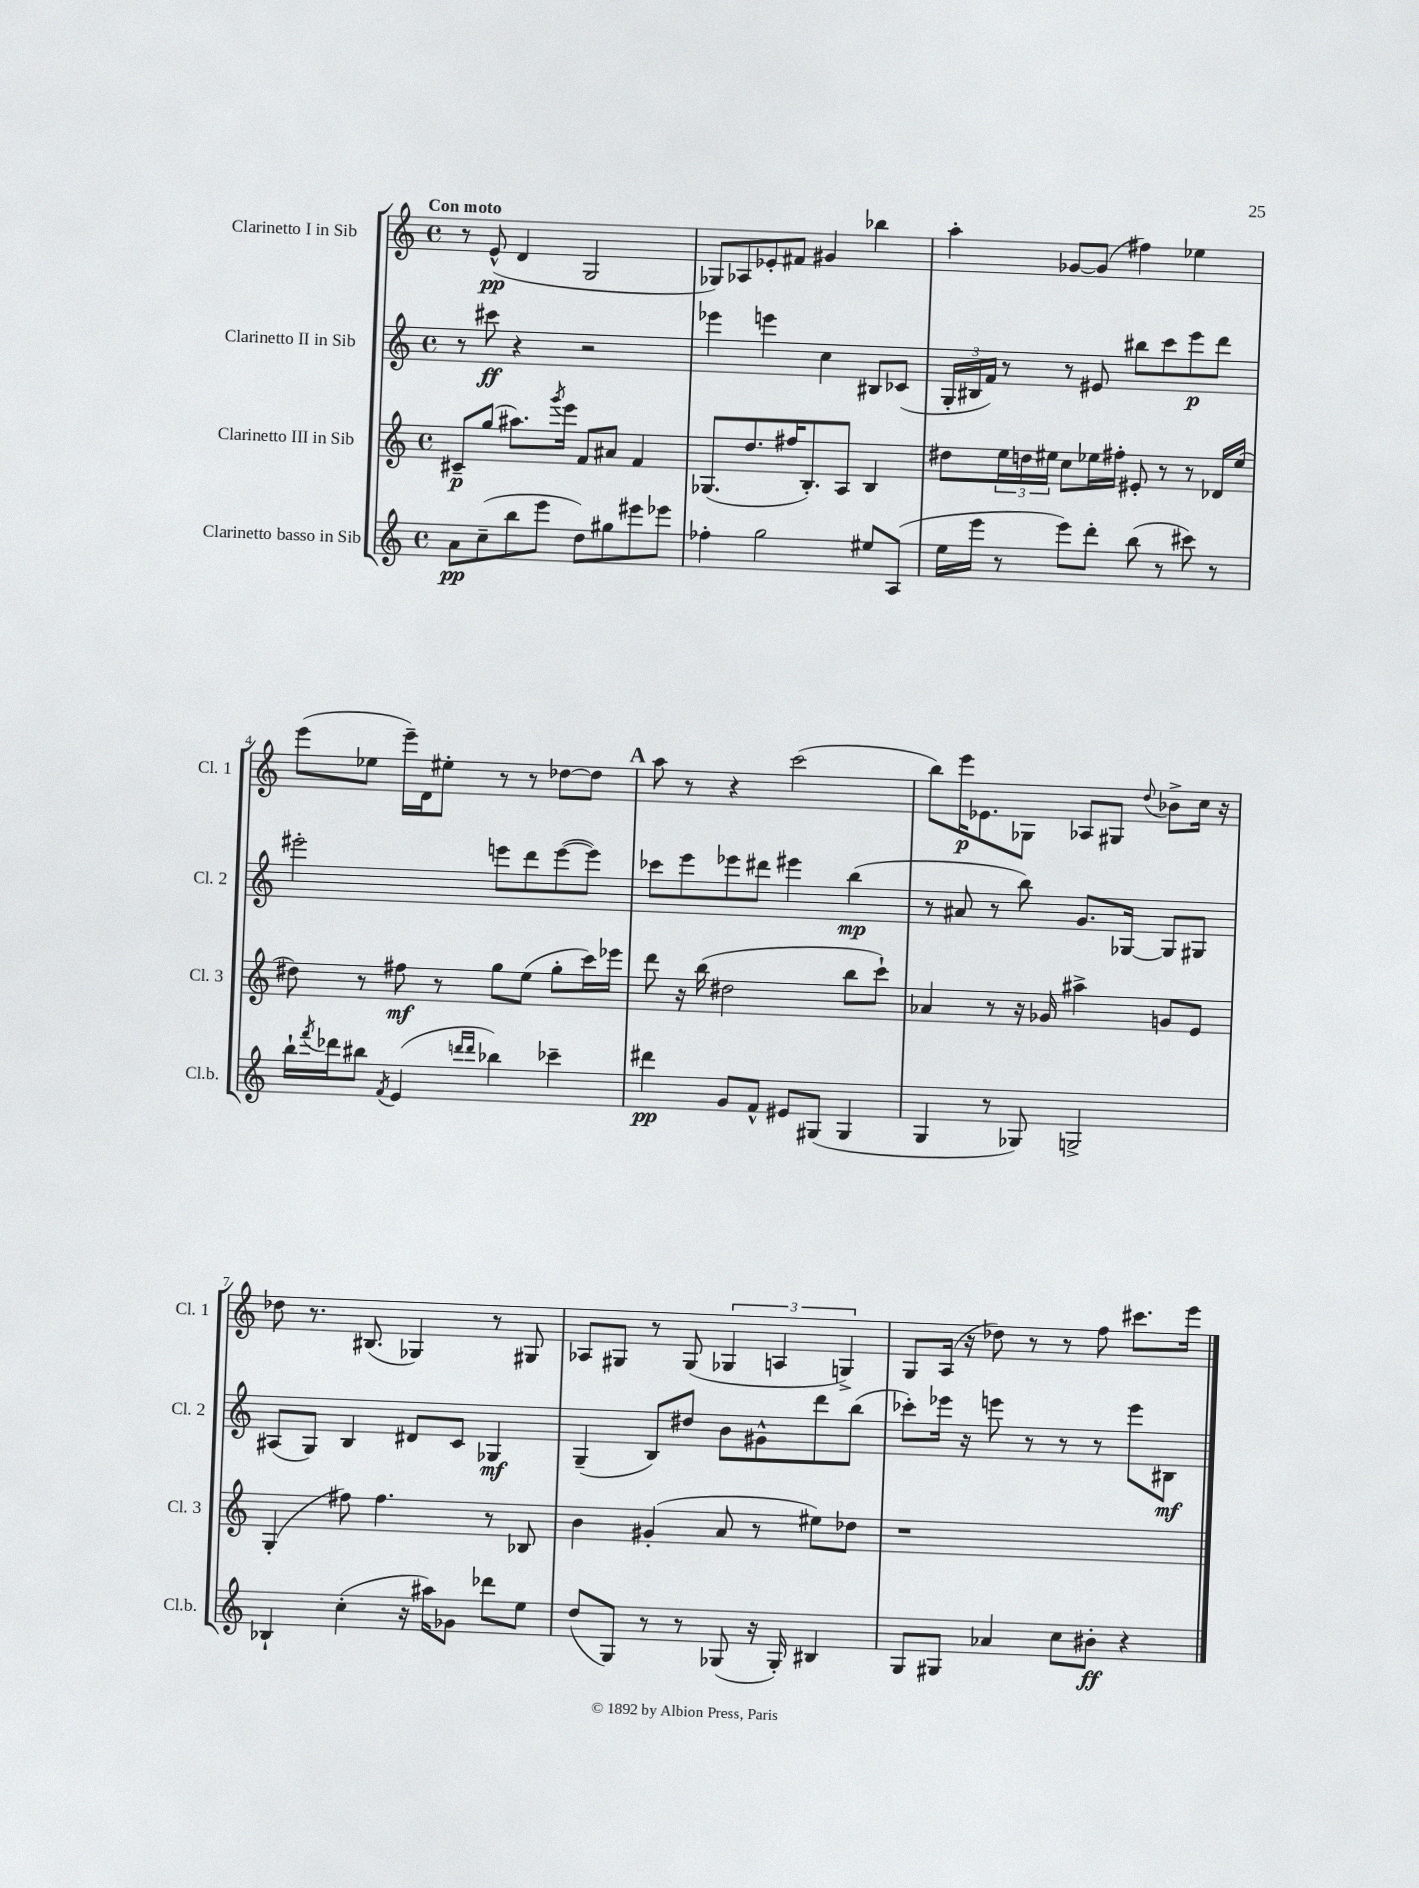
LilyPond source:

<<
\new StaffGroup <<
\new Staff = "s0" \with { instrumentName = "Clarinetto I in Sib" shortInstrumentName = "Cl. 1" } {
    \clef treble \key c \major \defaultTimeSignature \time 4/4 \tempo "Con moto"
    r8 e'8-^\pp( d'4 g2 |
    ges8) aes8 ees'8-. fis'8 gis'4 bes''4 |
    a''4-. ges'8~ ges'8( fis''4) ees''4 |
    e'''8( ees''8 e'''16--) d'16 eis''8-. r8 r8 des''8~ des''8 |
    \mark \markup { \bold "A" } a''8 r8 r4 c'''2( |
    b''8) e'''16\p ees'8. ges8 aes8 gis8 \appoggiatura { d''8 } bes'8-> c''16 r16 |
    des''8 r8. bis8.( ges4) r8 gis8 |
    aes8 gis8 r8 gis8( \tuplet 3/2 { ges4 a4 g4->) } |
    g8 a16( r16 des''8) r8 r8 f''8 cis'''8. e'''16 \bar "|." |
}
\new Staff = "s1" \with { instrumentName = "Clarinetto II in Sib" shortInstrumentName = "Cl. 2" } {
    \clef treble \key c \major \defaultTimeSignature \time 4/4
    r8 cis'''8\ff r4 r2 |
    ees'''4 e'''4 c''4 bis8 ces'8( |
    \tuplet 3/2 { g16-. bis16 f'16) } r8 r8 eis'8 bis''8 c'''8 e'''8\p d'''8 |
    eis'''2-. e'''8 d'''8 e'''8~( e'''8) |
    \mark \markup { \bold "A" } ces'''8 e'''8 ees'''8 dis'''8 eis'''4 b''4\mp( |
    r8 ais'8 r8 b''8) g'8. ges16~ ges8 gis8 |
    ais8( g8) b4 dis'8 c'8 ges4\mf |
    g4--( b8) dis''8 b'8 gis'8-^ d'''8 b''8( |
    ces'''8-.) ees'''16 r16 e'''8 r8 r8 r8 e'''8 bis8\mf \bar "|." |
}
\new Staff = "s2" \with { instrumentName = "Clarinetto III in Sib" shortInstrumentName = "Cl. 3" } {
    \clef treble \key c \major \defaultTimeSignature \time 4/4
    cis'8--\p g''8( ais''8.) \acciaccatura { g'''8 } e'''16 f'8 ais'8 f'4 |
    ges8.( d''8. fis''16 b8.-.) a8 b4 |
    dis''8 \tuplet 3/2 { e''16 d''16 eis''16 } c''8 ees''16 fis''16-. eis'8-. r8 r8 des'16 ees''16( |
    dis''8) r8 fis''8\mf r8 g''8 e''8( g''8-. c'''16) ees'''16 |
    \mark \markup { \bold "A" } d'''8 r16 b''16( dis''2 b''8 c'''8-!) |
    aes'4 r8 r16 ges'16 ais''4-> g'8 e'8 |
    g4-.( fis''8) fis''4. r8 bes8 |
    b'4 gis'4-.( a'8 r8 eis''8) des''8 |
    r1 \bar "|." |
}
\new Staff = "s3" \with { instrumentName = "Clarinetto basso in Sib" shortInstrumentName = "Cl.b." } {
    \clef treble \key c \major \defaultTimeSignature \time 4/4
    a'8\pp c''8--( b''8 e'''8 d''8) gis''8 eis'''8 ees'''8 |
    fes''4-. g''2 eis''8 a8( |
    e''16 e'''16 r8 e'''8) d'''8-. b''8( r8 cis'''8) r8 |
    b''16-! \acciaccatura { f'''8 } des'''16 bis''8 \acciaccatura { f'8 } e'4( \grace { d'''16 d'''16 } bes''4) ces'''4-- |
    \mark \markup { \bold "A" } dis'''4\pp g'8 f'8-^ eis'8 gis8( gis4 |
    g4 r8 ges8) g2-> |
    bes4-! c''4-.( r16 ais''16) ges'8 des'''8 e''8 |
    d''8( g8) r8 r8 ges8( r16 ges16-.) bis4 |
    g8 gis8 aes'4 c''8 bis'8-.\ff r4 \bar "|." |
}
>>
>>
